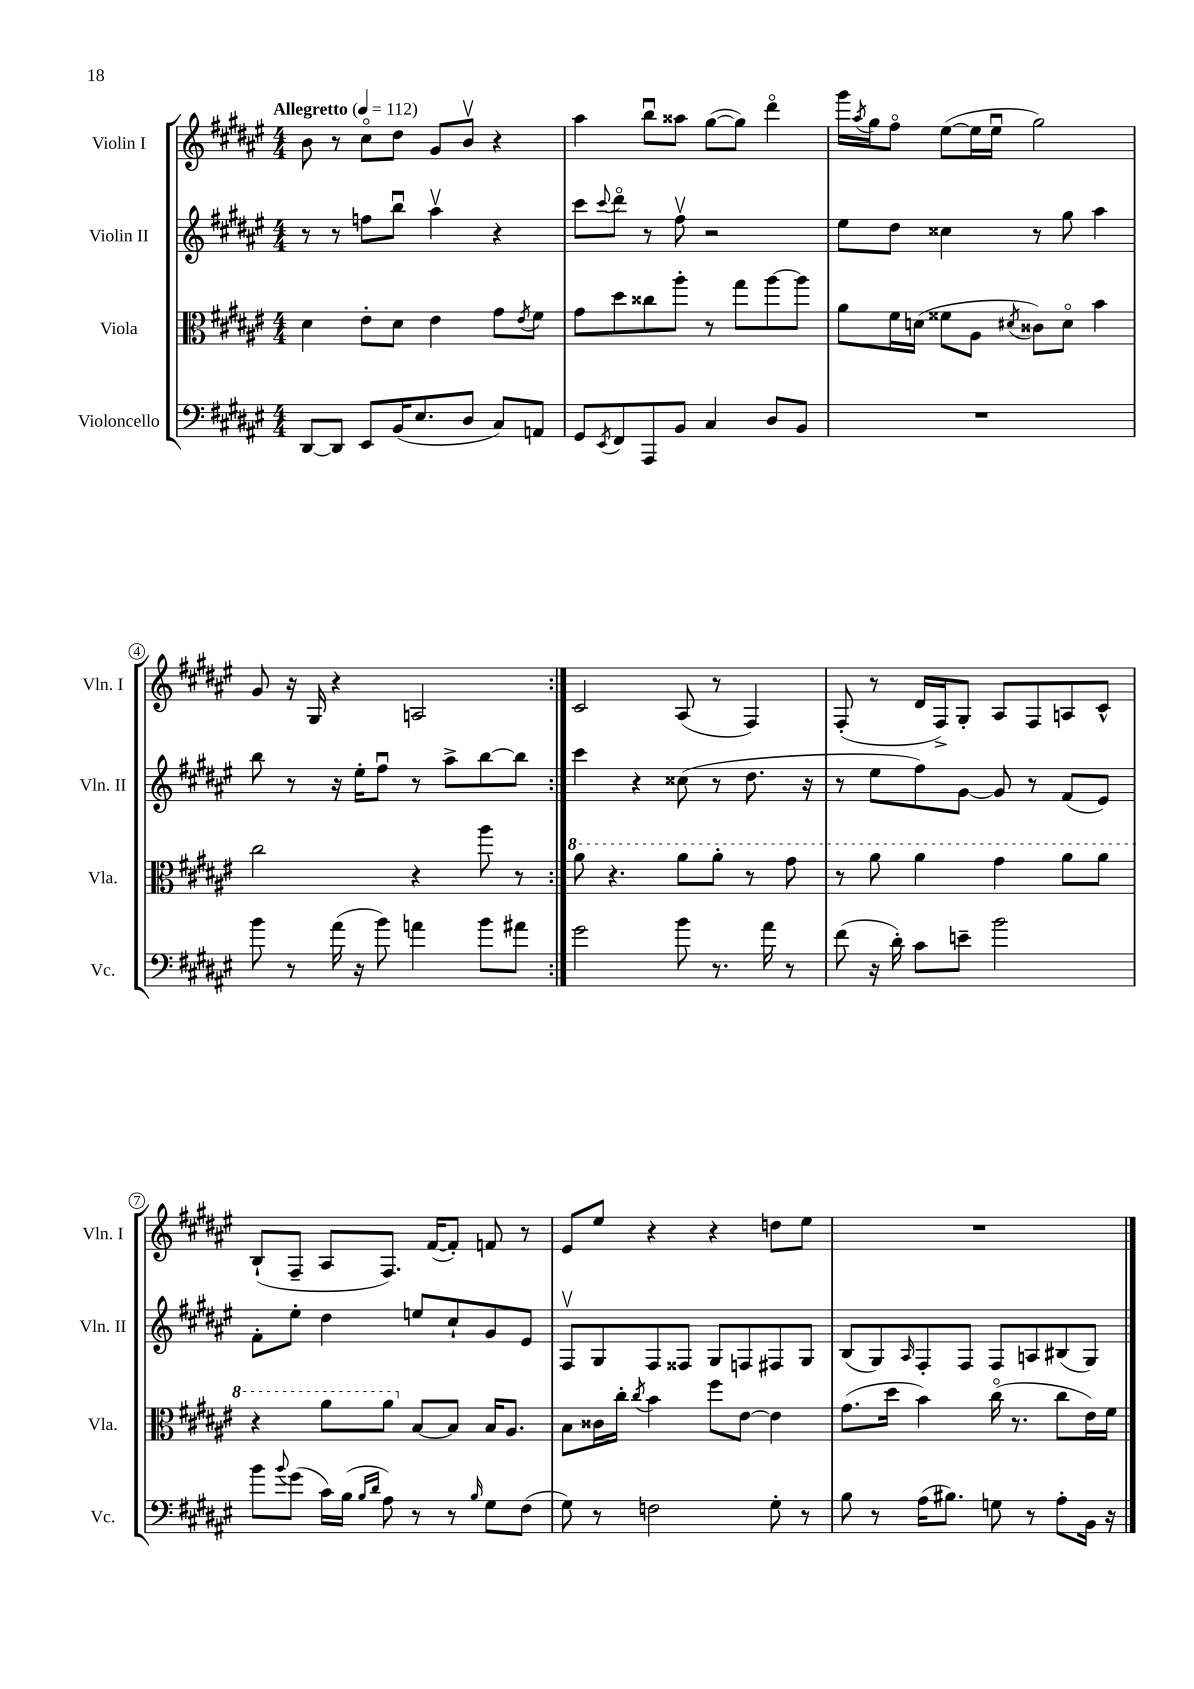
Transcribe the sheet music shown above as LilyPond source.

<<
\new StaffGroup <<
\new Staff = "s0" \with { instrumentName = "Violin I" shortInstrumentName = "Vln. I" } {
    \clef treble \key fis \major \numericTimeSignature \time 4/4 \tempo "Allegretto" 4 = 112
    \repeat volta 2 { b'8 r8 cis''8\flageolet dis''8 gis'8 b'8\upbow r4 |
    ais''4 b''8\downbow aisis''8 gis''8~( gis''8) dis'''4\flageolet |
    gis'''16 \acciaccatura { ais''8 } gis''16 fis''8\flageolet eis''8~( eis''16 eis''16\downbow gis''2) |
    gis'8 r16 gis16 r4 a2 | }
    cis'2 ais8( r8 fis4) |
    fis8-.( r8 dis'16 fis16->) gis8-. ais8 fis8 a8 cis'8-^ |
    b8-!( fis8-- ais8 fis8.) fis'16~( fis'8-.) f'8 r8 |
    eis'8 eis''8 r4 r4 d''8 eis''8 |
    R1 \bar "|." |
}
\new Staff = "s1" \with { instrumentName = "Violin II" shortInstrumentName = "Vln. II" } {
    \clef treble \key fis \major \numericTimeSignature \time 4/4
    \repeat volta 2 { r8 r8 f''8 b''8\downbow ais''4\upbow r4 |
    cis'''8 \appoggiatura { cis'''8 } dis'''8\flageolet r8 fis''8\upbow r2 |
    eis''8 dis''8 cisis''4 r8 gis''8 ais''4 |
    b''8 r8 r16 eis''16-. fis''8\downbow r8 ais''8-> b''8~ b''8 | }
    cis'''4 r4 cisis''8( r8 dis''8. r16 |
    r8 eis''8 fis''8) gis'8~ gis'8 r8 fis'8( eis'8) |
    fis'8-. eis''8-. dis''4 e''8 cis''8-! gis'8 eis'8 |
    fis8\upbow gis8 fis8 fisis8 gis8 f8 fis8 gis8 |
    b8( gis8) \grace { ais16 } fis8-. fis8 fis8 a8 bis8( gis8) \bar "|." |
}
\new Staff = "s2" \with { instrumentName = "Viola" shortInstrumentName = "Vla." } {
    \clef alto \key fis \major \numericTimeSignature \time 4/4
    \repeat volta 2 { dis'4 eis'8-. dis'8 eis'4 gis'8 \acciaccatura { eis'8 } fis'8 |
    gis'8 dis''8 cisis''8 ais''8-. r8 gis''8 ais''8~ ais''8 |
    ais'8 fis'16 d'16( fisis'8 ais8 \acciaccatura { dis'8 } cisis'8) dis'8\flageolet b'4 |
    cis''2 r4 ais''8 r8 | }
    \ottava #1 ais''8 r4. ais''8 ais''8-. r8 gis''8 |
    r8 ais''8 ais''4 gis''4 ais''8 ais''8 |
    r4 ais''8 ais''8 \ottava #0 b8~ b8 b16 ais8. |
    b8 cisis'16 cis''16-. \acciaccatura { cis''8 } b'4 fis''8 eis'8~ eis'4 |
    gis'8.( dis''16 b'4) cis''16\flageolet( r8. cis''8 eis'16) fis'16 \bar "|." |
}
\new Staff = "s3" \with { instrumentName = "Violoncello" shortInstrumentName = "Vc." } {
    \clef bass \key fis \major \numericTimeSignature \time 4/4
    \repeat volta 2 { dis,8~ dis,8 eis,8 b,16( eis8. dis8 cis8) a,8 |
    gis,8 \acciaccatura { eis,8 } fis,8 ais,,8 b,8 cis4 dis8 b,8 |
    R1 |
    b'8 r8 ais'16( r16 b'8) a'4 b'8 ais'8 | }
    gis'2 b'8 r8. ais'16 r8 |
    fis'8( r16 dis'16-.) cis'8 e'8-- b'2 |
    b'8 \appoggiatura { b'8 } gis'8( cis'16) b16( \grace { b16 dis'16 } ais8) r8 r8 \grace { b16 } gis8 fis8( |
    gis8) r8 f2 gis8-. r8 |
    b8 r8 ais16( bis8.) g8 r8 ais8-. b,16 r16 \bar "|." |
}
>>
>>
\layout { \context { \Score \override BarNumber.stencil = #(make-stencil-circler 0.1 0.3 ly:text-interface::print) } }
